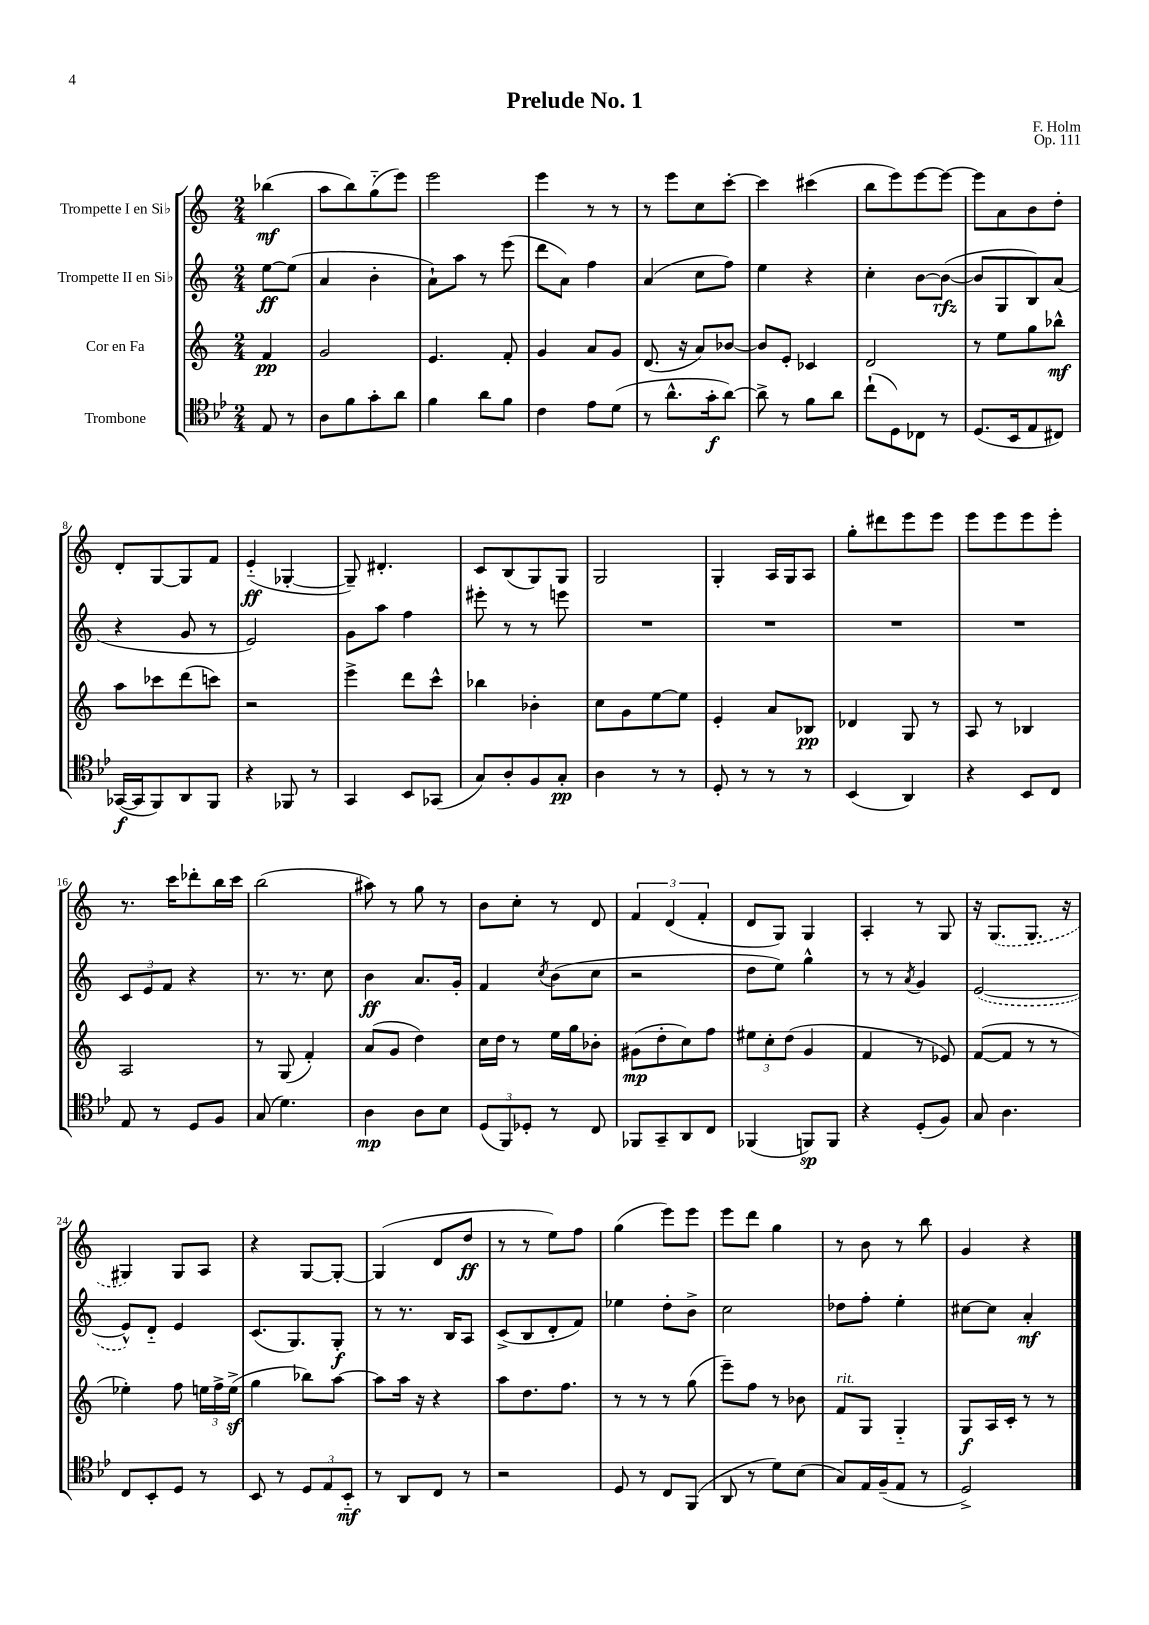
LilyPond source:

\header { title = "Prelude No. 1" composer = "F. Holm" opus = "Op. 111" }
<<
\new StaffGroup <<
\new Staff = "s0" \with { instrumentName = "Trompette I en Sib" } {
    \clef treble \key c \major \numericTimeSignature \time 2/4 \partial 4
    \autoBeamOff bes''4\mf( |
    a''8[ b''8) g''8-_( e'''8]) |
    e'''2 |
    e'''4 r8 r8 |
    r8 e'''8[ c''8 c'''8]~-. |
    c'''4 cis'''4( |
    b''8[ e'''8) e'''8~ e'''8]~ |
    e'''8[ a'8 b'8 d''8]-. |
    d'8[-. g8~ g8 f'8] |
    e'4-_\ff( ges4~-. |
    ges8--) dis'4.-. |
    c'8[ b8( g8) g8] |
    g2 |
    g4-. a16[ g16 a8] |
    g''8[-. dis'''8 e'''8 e'''8] |
    e'''8[ e'''8 e'''8 e'''8]-. |
    r8. c'''16[ des'''8-. b''16 c'''16] |
    b''2( |
    ais''8) r8 g''8 r8 |
    b'8[ c''8]-. r8 d'8 |
    \tuplet 3/2 { f'4 d'4( f'4-. } |
    d'8[ g8]) g4 |
    a4-. r8 g8 |
    r16 \once \slurDashed g8.[( g8.] r16 |
    gis4) gis8[ a8] |
    r4 g8[~ g8]~-. |
    g4( d'8[ d''8]\ff |
    r8 r8 e''8[) f''8] |
    g''4( e'''8[) e'''8] |
    e'''8[ d'''8] g''4 |
    r8 b'8 r8 b''8 |
    g'4 r4 \bar "|." |
}
\new Staff = "s1" \with { instrumentName = "Trompette II en Sib" } {
    \clef treble \key c \major \numericTimeSignature \time 2/4 \partial 4
    \autoBeamOff e''8[~\ff e''8]( |
    a'4 b'4-. |
    a'8[-!) a''8] r8 e'''8( |
    d'''8[ a'8]) f''4 |
    a'4( c''8[ f''8]) |
    e''4 r4 |
    c''4-. b'8[~ b'8]~\rfz( |
    b'8[ g8 b8) a'8]( |
    r4 g'8 r8 |
    e'2) |
    g'8[ a''8] f''4 |
    eis'''8-. r8 r8 e'''8 |
    R2 |
    R2 |
    R2 |
    R2 |
    \tuplet 3/2 { c'8[ e'8 f'8] } r4 |
    r8. r8. c''8 |
    b'4\ff a'8.[ g'16]-. |
    f'4 \acciaccatura { c''8 } b'8[( c''8] |
    r2 |
    d''8[ e''8]) g''4-^ |
    r8 r8 \acciaccatura { a'8 } g'4 |
    \once \slurDashed e'2~( |
    e'8[-^) d'8]-_ e'4 |
    c'8.[( g8.) g8]-.\f |
    r8 r8. b16[ a8] |
    c'8[->( b8 d'8-. f'8]) |
    ees''4 d''8[-. b'8]-> |
    c''2 |
    des''8[ f''8]-. e''4-. |
    cis''8[~ cis''8] a'4-.\mf \bar "|." |
}
\new Staff = "s2" \with { instrumentName = "Cor en Fa" } {
    \clef treble \key c \major \numericTimeSignature \time 2/4 \partial 4
    \autoBeamOff f'4\pp |
    g'2 |
    e'4. f'8-. |
    g'4 a'8[ g'8] |
    d'8.( r16 a'8[) bes'8]~ |
    bes'8[ e'8]-. ces'4 |
    d'2 |
    r8 e''8[ g''8 bes''8]-^\mf |
    a''8[ ces'''8 d'''8( c'''8]) |
    r2 |
    e'''4-> d'''8[ c'''8]-^ |
    bes''4 bes'4-. |
    c''8[ g'8 e''8~ e''8] |
    e'4-. a'8[ bes8]\pp |
    des'4 g8 r8 |
    a8 r8 bes4 |
    a2 |
    r8 g8( f'4-.) |
    a'8[( g'8] d''4) |
    c''16[ d''16] r8 e''16[ g''16 bes'8]-. |
    gis'8[\mp( d''8-. c''8) f''8] |
    \tuplet 3/2 { eis''8[ c''8-. d''8]( } g'4 |
    f'4 r8 ees'8) |
    f'8[~( f'8] r8 r8 |
    ees''4-.) f''8 \tuplet 3/2 { e''16[ f''16-> e''16]->\sf( } |
    g''4 bes''8[) a''8]~ |
    a''8[ a''16] r16 r4 |
    a''8[ d''8. f''8.] |
    r8 r8 r8 g''8( |
    e'''8[--) f''8] r8 bes'8 |
    f'8[^\markup { \italic "rit." } g8] g4-_ |
    g8[\f a16 c'16]-. r8 r8 \bar "|." |
}
\new Staff = "s3" \with { instrumentName = "Trombone" } {
    \clef tenor \key bes \major \numericTimeSignature \time 2/4 \partial 4
    \autoBeamOff ees8 r8 |
    a8[ f'8 g'8-. a'8] |
    f'4 a'8[ f'8] |
    c'4 ees'8[ d'8]( |
    r8 a'8.[-^ g'16-.\f a'8]~) |
    a'8-> r8 f'8[ a'8] |
    c''8[-!( d8) ces8] r8 |
    d8.[( bes,16 ees8 cis8]) |
    ges,16[~\f( ges,16 f,8) a,8 f,8] |
    r4 fes,8 r8 |
    g,4 bes,8[ ges,8]( |
    g8[) a8-. f8 g8]-.\pp |
    a4 r8 r8 |
    d8-. r8 r8 r8 |
    bes,4( a,4) |
    r4 bes,8[ c8] |
    ees8 r8 d8[ f8] |
    g8( d'4.) |
    a4\mp a8[ bes8] |
    \tuplet 3/2 { d8[( f,8) des8]-. } r8 c8 |
    fes,8[ g,8-- a,8 c8] |
    fes,4( f,8[\sp) f,8] |
    r4 d8[-.( f8]) |
    g8 a4. |
    c8[ bes,8-. d8] r8 |
    bes,8 r8 \tuplet 3/2 { d8[ ees8 bes,8]-_\mf } |
    r8 a,8[ c8] r8 |
    r2 |
    d8 r8 c8[ f,8]( |
    a,8 r8 d'8[) bes8]( |
    g8[) ees16 f16--( ees8] r8 |
    d2->) \bar "|." |
}
>>
>>
